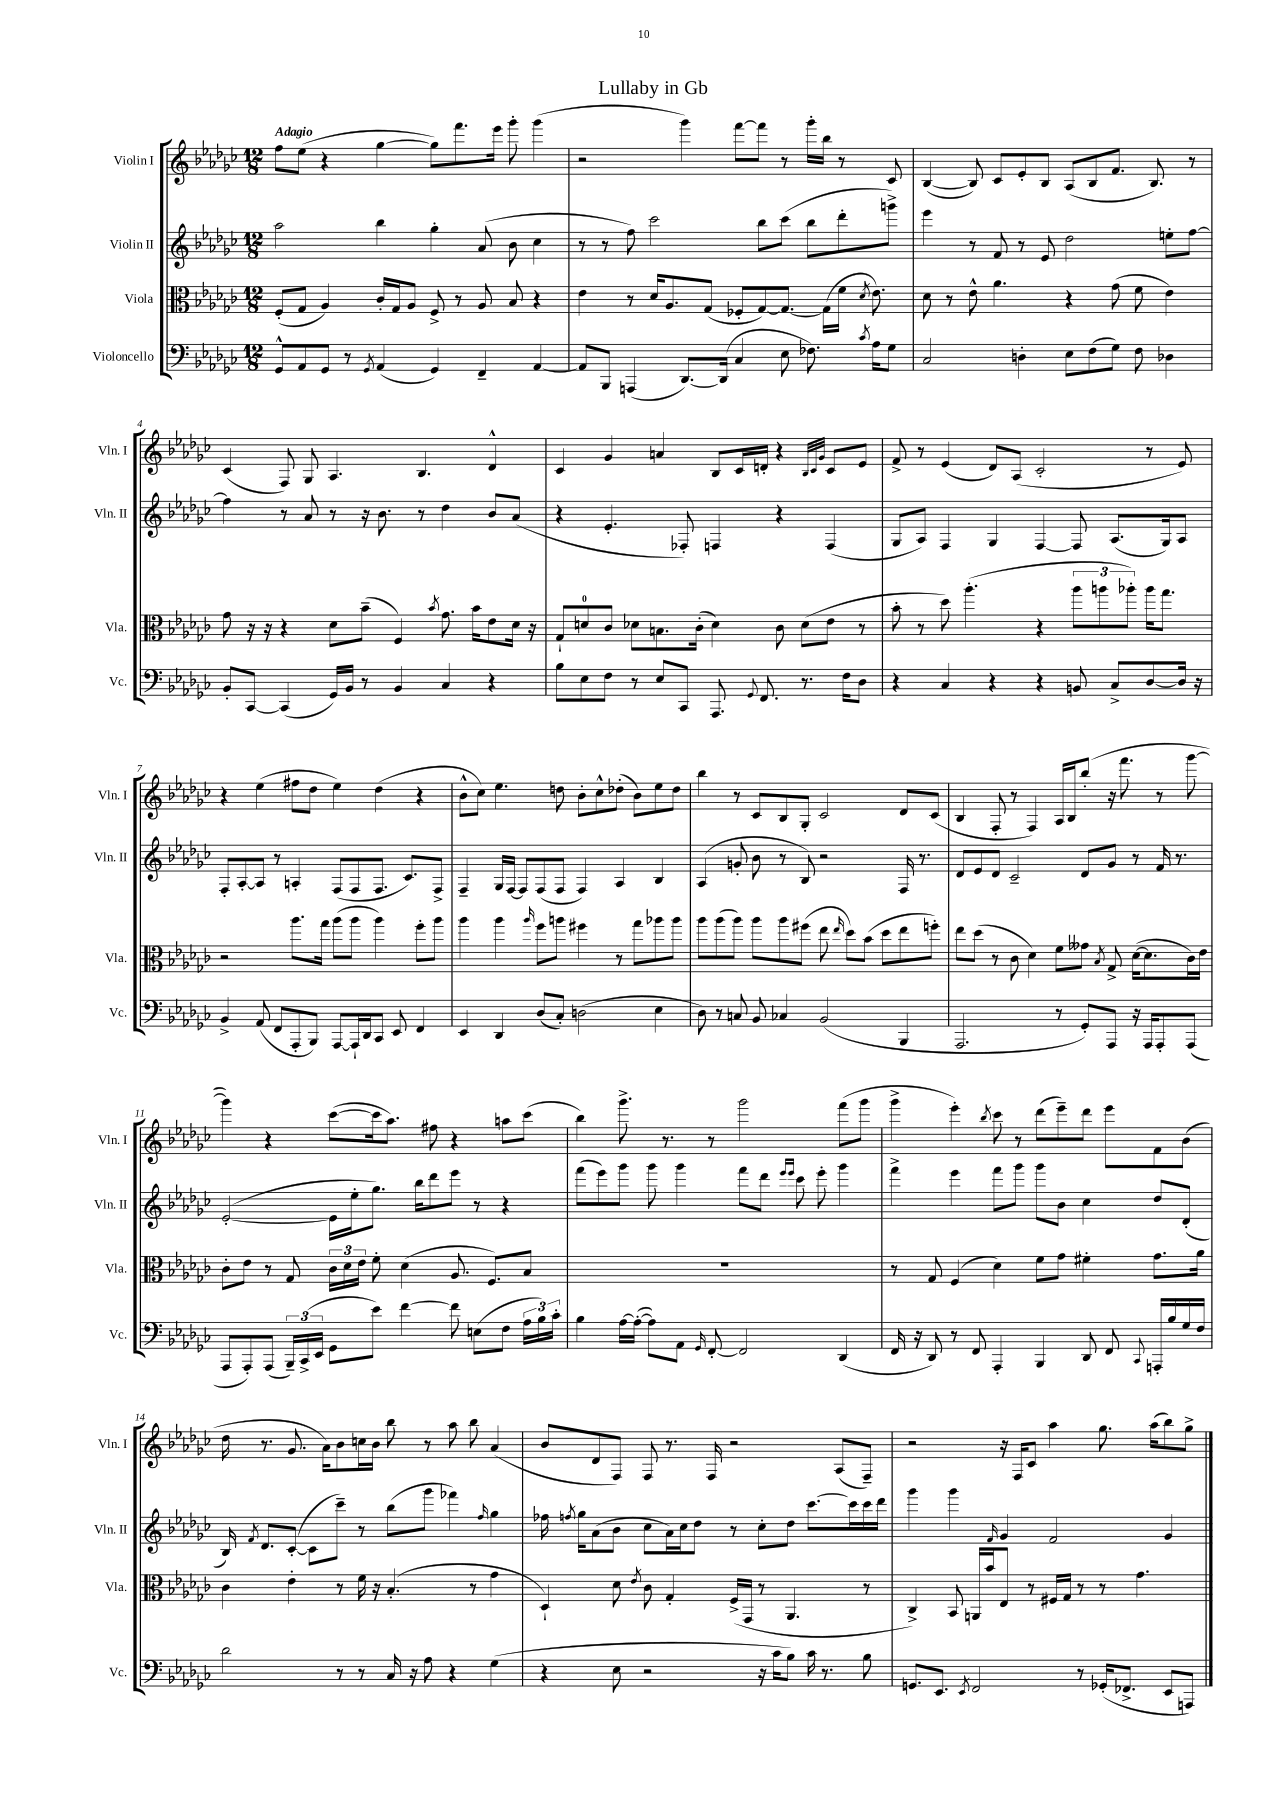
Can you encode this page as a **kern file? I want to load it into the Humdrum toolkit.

**kern	**kern	**kern	**kern
*staff4	*staff3	*staff2	*staff1
*clefF4	*clefC3	*clefG2	*clefG2
*k[b-e-a-d-g-c-]	*k[b-e-a-d-g-c-]	*k[b-e-a-d-g-c-]	*k[b-e-a-d-g-c-]
*M12/8	*M12/8	*M12/8	*M12/8
8GG-^^/L	(8F'/L	2aa-\	8ff\L
8AA-/	8G-/J	.	(8ee-\J
8GG-/J	4A-/)	.	4r
8r	.	.	.
8qGG-/	.	.	.
(4AA-/	16c-'/LL	4bb-\	[4gg-\
.	16G-/J	.	.
.	8A-/J	.	.
4GG-/)	8F^/	4gg-'\	8gg-\]L)
.	8r	.	8.fff\
4FF~/	8A-/	(8a-/	.
.	.	.	16eee-\Jk
.	8B-/	8b-\	8ggg-'\
[4AA-/	4r	4cc-\	(4ggg-\
=	=	=	=
8AA-/]L	4e-\	8r	2r
8BBB-/J	.	8r	.
(4AAA/	8r	8ff\)	.
.	16d-/LK	2ccc-\	.
.	8.A-/	.	.
[8.DD-/L)	.	.	4ggg-\)
.	(8G-/J	.	.
(16DD-/]Jk	.	.	.
4C-/	8F-'/L	.	[8fff\L
.	[8G-/)	8bb-\L	8fff\]J
8E-\	8.G-/_J	(8ccc-\J	8r
8.F-\)	.	8bb-\L	16ggg-'\LL
.	(16G-\]LL	.	16bb-\JJ
.	16f\JJ	8ddd-'\	8r
8qc-/	8qd-/	.	.
16A-\LK	8.e-\)	.	.
8G-\J	.	8ggg^\J)	8c-/
=	=	=	=
2C-/	8d-\	4eee-\	([4B-/
.	8r	.	.
.	8e-^^\	8r	8B-/])
.	4.a-\	8f/	8c-/L
4D'\	.	8r	8e-'/
.	.	8e-/	8B-/J
8E-\L	4r	2dd-\	(8A-/L
(8F\	.	.	8B-/
8G-\J)	(8g-\	.	8.f/J
8F\	8f\	.	.
.	.	.	8.B-/)
4D-\	4e-\)	8ee'\L	.
.	.	[8ff\J	8r
=	=	=	=
8BB-'/L	8g-\	4ff\]	(4c-/
[8CC-/J	16r	.	.
.	16r	.	.
(4CC-/]	4r	8r	8F/)
.	.	8a-/	8G-/
16GG-/LL)	8d-\L	8r	4.A-/
16BB-/JJ	.	.	.
8r	(8b-~\J	16r	.
.	.	8.b-\	.
4BB-/	4F/)	.	.
.	.	8r	4.B-/
.	8qb-/	.	.
4C-/	8.g-\	4dd-\	.
.	16b-\LK	.	.
4r	8e-\	8b-/L	4d-^^/
.	16d-\Jk	(8a-/J	.
.	16r	.	.
=	=	=	=
8B-\L	8G-`/L	4r	4c-/
8E-\	8d/	.	.
8F\J	8c-/J	4.e-'/	4g-/
8r	8d-\L	.	.
8E-/L	8.B\	.	4a/
8CC-/J	.	8F-'/)	.
.	(16c-'\Jk	.	.
8.AAA-/	4d-\)	4F/	8B-/L
.	.	.	16c-/L
8qqGG-/	.	.	.
8.FF/	.	.	16d'/JJ
.	8c-\	4r	4r
8.r	(8d-\L	.	.
.	.	.	32qqB-/LLL
.	.	.	32qqc-/
.	.	.	32qqg-/JJJ
.	8e-\J	(4F/	8c-/L
16F\LK	.	.	.
8D-\J	8r	.	8e-/J
=	=	=	=
4r	8b-'\	8G-/L	8f^/
.	8r	8A-/J)	8r
4C-/	8dd-\)	4F/	(4e-/
.	(4.aa-'\	.	.
4r	.	4G-/	8d-/L)
.	.	.	(8A-/J
4r	4r	[4F/	2c-'/
8BB/	12aa-\L	8F/]	.
.	12aa\	.	.
8C-^/L	.	(8.A-/L	.
.	12aa-'\J)	.	.
[8D-/	16aa-\LK	.	8r
.	8.gg-\J	16G-/k)	.
16D-/]Jk	.	8A-/J	8e-/)
16r	.	.	.
=	=	=	=
4BB-^/	2r	8F'/L	4r
.	.	[8A-'/	.
(8AA-/	.	8A-/]J	(4ee-\
8FF/L	.	8r	.
8AAA-'/	8.aa-\L	4A'/	8ff#\L
8BBB-/J)	.	.	8dd-\J
.	16gg-\Jk	.	.
[8AAA-/L	(8aa-\L	(8F/L	4ee-\)
16AAA-`/]L	8aa-\J	8F/	.
16DD-/J	.	.	.
8CC-/J	4aa-\)	8.F/J	(4dd-\
8EE-/	.	.	.
.	.	8.c-/L)	.
4FF/	8ff'\L	.	4r
.	8aa-\J	8F^/J	.
=	=	=	=
4EE-/	4aa-\	4F~/	8b-^^\L
.	.	.	8cc-\J)
4DD-/	4aa-\	16G-/LL	4.ee-\
.	.	[16F/JJ	.
.	.	8F/]L	.
.	16qqaa-/	.	.
(8D-/L	8ff\L	(8F/	.
8C-'/J)	8aa\J	8F/J	8dd\
(2D\	4ff#\	4F/)	8b-'\L
.	.	.	8cc-^^\
.	8r	4A-/	(8dd-'\J
.	8gg-\L	.	8b-\L)
4E-\	8aa-\	4B-/	8ee-\
.	8aa-\J	.	8dd-\J
=	=	=	=
8D-\)	8aa-\L	(4A-/	4bb-\
8r	(8aa-\	.	.
8C/	8aa-\J)	8g'/	8r
8BB-/	8aa-\L	8b-\	8c-/L
4C-/	8aa-\	8r	8B-/
.	(8ff#\J	8B-/)	8G-'/J
(2BB-/	8ee-\	2r	2c-/
.	16qqee-/	.	.
.	8dd-\L)	.	.
.	(8b-\J	.	.
.	8dd-\L	.	.
4BBB-/	8ee-\	16F/	8d-/L
.	.	8.r	.
.	8ff'\J)	.	(8c-/J
=	=	=	=
2.AAA-/	8ee-\L	8d-/L	4B-/
.	(8dd-\J	8e-/	.
.	8r	8d-/J	8F'/
.	8c-\	2c-~/	8r
.	4d-\)	.	4F/)
8r	8f\L	.	16A-/LL
.	.	.	16B-/J
8GG-'/L)	8g--\J	8d-/L	(8bb-'/J
.	8qB-/	.	.
8AAA-/J	8G-^/	8g-/J	16r
.	.	.	8.fff\
16r	([16d-\LK	8r	.
16AAA-/LK	8.d-\]	.	.
8AAA-'/	.	16f/	8r
.	.	8.r	.
(8AAA-/J	16c-\L)	.	[8ggg-\
.	16e-\JJ	.	.
=	=	=	=
8AAA-/L	8c-'\L	([2e-'/	4ggg-\])
8AAA-'/)	8e-\J	.	.
(8AAA-/J	8r	.	4r
24BBB-~/LL)	8G-/	.	.
(24CC-^/	.	.	.
24EE-/JJ	.	.	.
8GG-\L	24c-\LL	16e-\]LL	([8ccc-\L
.	24d-\	.	.
.	.	16ee-'\J	.
.	24e-\JJ	.	.
8e-\J)	8f'\	8.gg-\J)	16ccc-\]k
.	.	.	8.aa-\J)
[4f\	(4d-\	.	.
.	.	16bb-\LK	.
.	.	8ddd-\	8ff#\
8f\]	8.A-/	8eee-\J	4r
(8E\L	.	8r	.
.	8.F/L)	.	.
8F\J	.	4r	8aa\L
24A-\LL	8B-/J	.	(8ccc-\J
24B-\)	.	.	.
24c-'\JJ	.	.	.
=	=	=	=
4B-\	1.r	(8fff\L	4bb-\)
.	.	8eee-\)	.
[16A-\LL	.	8ggg-\J	8.ggg-^\
(16A-'\_JJ	.	.	.
8A-\]L)	.	8ggg-\	.
.	.	.	8.r
8AA-\J	.	4ggg-\	.
16qqGG-/	.	.	.
[8FF'/	.	.	8r
2FF/]	.	8fff\L	2ggg-\
.	.	8ddd-\J	.
.	.	16qqeee-/LL	.
.	.	16qqeee-/JJ	.
.	.	8ccc-\	.
.	.	8eee-'\	.
(4DD-/	.	4ggg-\	(8fff\L
.	.	.	8ggg-\J
=	=	=	=
16FF/	8r	4fff^\	4ggg-^\
16r	.	.	.
8DD-/)	8G-/	.	.
8r	(4F/	4eee-\	4eee-'\)
8FF/	.	.	.
.	.	.	8qbb-/
4AAA-'/	4d-\)	8fff\L	8ccc-\
.	.	8ggg-\J	8r
4BBB-/	8f\L	8ggg-\L	(8ddd-\L
.	8g-\J	8b-\J	8eee-~\)
8DD-/	4f#'\	4cc-\	8ddd-\J
8FF/	.	.	8eee-\L
8qqCC-/	.	.	.
16AAA'/LL	8.g-\L	8dd-/L	8f\
16B-/	.	.	.
16G-/	.	(8d-'/J	(8b-\J
16F/JJ	16a-\Jk	.	.
=	=	=	=
2d-\	4c-\	16B-/)	16dd-\
.	.	8qf/	.
.	.	8.d-/L	8.r
.	4e-'\	([8c-'/J	8.g-/
.	.	8c-\]L	.
.	.	.	16a-\LK)
8r	8r	8ccc-~\J)	8b-\
8r	16f\	8r	16cc\L
.	16r	.	16b-\JJ
16C-/	(4.B-'/	(8bb-\L	8bb-\
16r	.	.	.
8A-\	.	8ggg-\J	8r
4r	.	4fff-\)	8aa-\
.	8r	.	8bb-\
.	.	16qqff/	.
(4G-\	4g-\	4gg-\	(4a-/
=	=	=	=
4r	4D-`/)	16ff-\	8b-/L
.	.	8qff/	.
.	.	16gg-\LK	.
.	.	(8a-\	8d-/
8E-\	8d-\	8b-\J	8F/J)
.	8qe-/	.	.
2r	8c-\	8cc-\L	8F/
.	4G-'/	16a-\L)	8.r
.	.	16cc-\J	.
.	.	8dd-\J	.
.	.	.	16F/
.	(16F^/LL	8r	2r
.	16GG-/JJ	.	.
16r	8r	8cc-'\L	.
16c-\LK	.	.	.
8B-\J)	4.AA-/	8dd-\J	.
16c-\	.	[8.ccc-\L	.
8.r	.	.	.
.	.	.	(8A-/L
.	.	16ccc-\]L	.
8B-\	8r	16ccc-\	8F~/J)
.	.	16ddd-\JJ	.
=	=	=	=
8.GG/L	4C-^/)	4ggg-\	2r
8.EE-/J	.	.	.
.	8BB-/	4ggg-\	.
8qEE-/	.	.	.
2FF/	16AA/LL	.	.
.	16b-/J	.	.
.	.	16qqf/	.
.	8E-/J	4g-/	16r
.	.	.	16F/LK
.	8r	.	8c-/J
.	16F#/LL	2f/	4aa-\
.	16G-/JJ	.	.
8r	8r	.	.
(16GG-'/LK	8r	.	8.gg-\
8.FF-^/J	.	.	.
.	4.g-\	.	.
.	.	.	(16aa-\LK
8EE-/L	.	4g-/	8bb-\)
8AAA/J)	.	.	8gg-^\J
==	==	==	==
*-	*-	*-	*-
